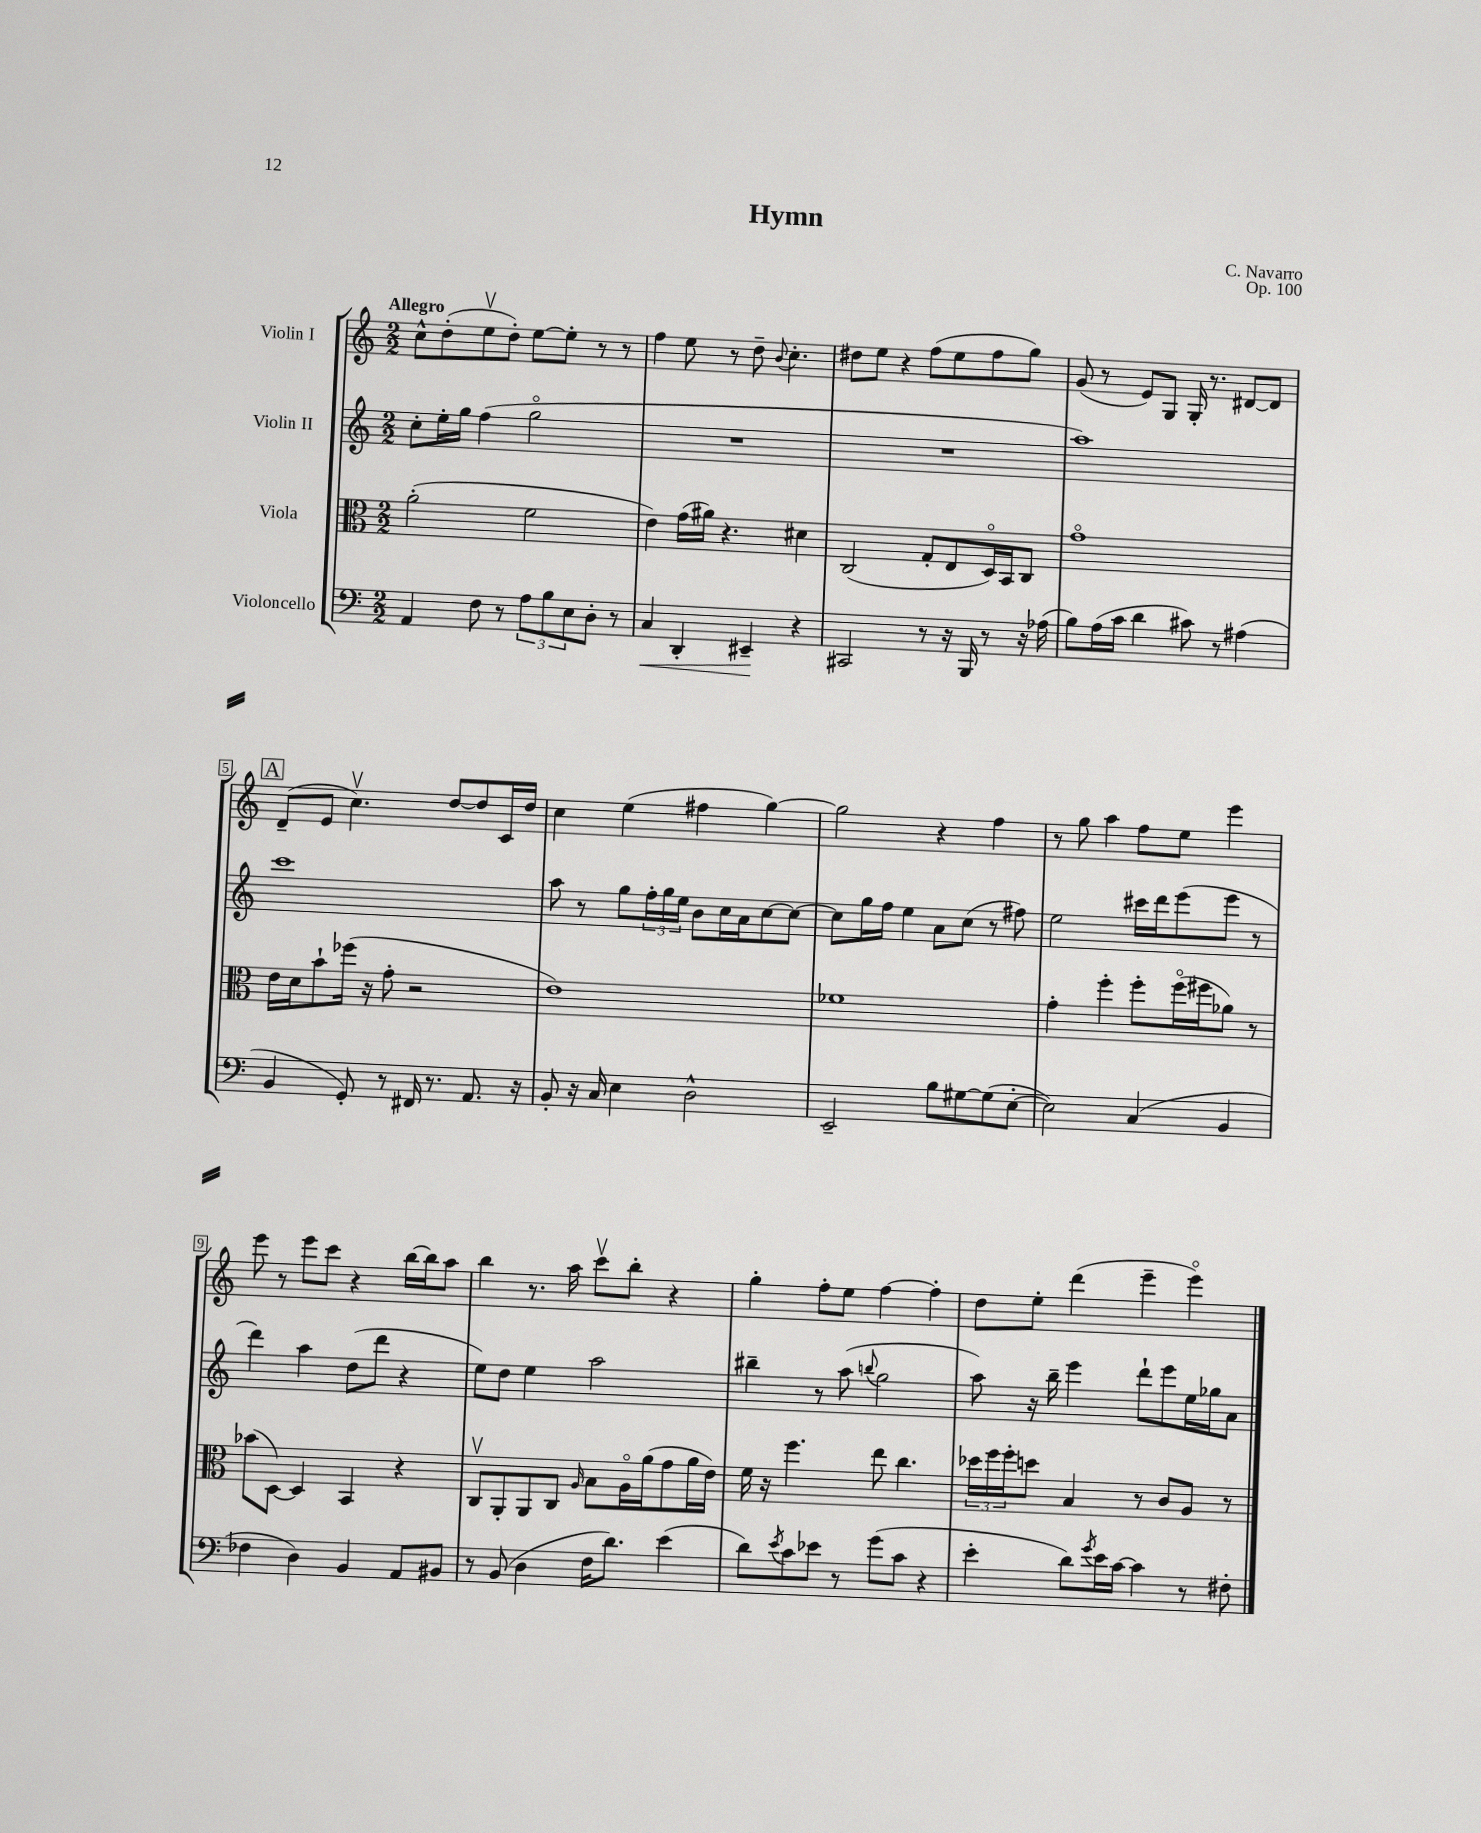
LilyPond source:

\header { title = "Hymn" composer = "C. Navarro" opus = "Op. 100" }
<<
\new StaffGroup <<
\new Staff = "s0" \with { instrumentName = "Violin I" } {
    \clef treble \key c \major \numericTimeSignature \time 2/2 \tempo "Allegro"
    c''8-^ d''8-.( e''8\upbow d''8-.) e''8~ e''8-. r8 r8 |
    f''4 e''8 r8 d''8-- \appoggiatura { b'8 } c''4.-. |
    dis''8 e''8 r4 f''8( e''8 f''8 g''8) |
    g'8( r8 e'8) g8 g16-. r8. dis'8~ dis'8 |
    \mark \markup { \box "A" } d'8--( e'8 c''4.\upbow) d''8~ d''8 c'16 d''16 |
    c''4 e''4( fis''4 g''4~) |
    g''2 r4 f''4 |
    r8 g''8 a''4 f''8 e''8 e'''4 |
    e'''8 r8 e'''8 c'''8 r4 b''16~ b''16 a''8 |
    b''4 r8. a''16 c'''8\upbow b''8-. r4 |
    g''4-. f''8-. e''8 f''4~ f''4-. |
    d''8 e''8-. d'''4( e'''4-- e'''4\flageolet) \bar "|." |
}
\new Staff = "s1" \with { instrumentName = "Violin II" } {
    \clef treble \key c \major \numericTimeSignature \time 2/2
    c''8-. e''16-. g''16 f''4( g''2\flageolet |
    R1 |
    R1 |
    a''1) |
    \mark \markup { \box "A" } c'''1 |
    a''8 r8 g''8 \tuplet 3/2 { f''16-. g''16 e''16 } b'8 c''16 a'16 c''8~ c''8~ |
    c''8 g''16 f''16 e''4 a'8 c''8( r8 fis''8) |
    e''2 cis'''16 d'''16 e'''8( e'''8 r8 |
    d'''4) a''4 d''8( d'''8 r4 |
    e''8) d''8 e''4 a''2 |
    bis''4-- r8 a''8( \appoggiatura { b''8 } g''2 |
    a''8) r16 b''16-- e'''4 d'''8-! e'''8 e''16 ges''16 a'8 \bar "|." |
}
\new Staff = "s2" \with { instrumentName = "Viola" } {
    \clef alto \key c \major \numericTimeSignature \time 2/2
    a'2-.( f'2 |
    e'4) g'16( ais'16) r4. dis'4 |
    c2( g8-. e8 d16\flageolet) b,16 c8 |
    g'1\flageolet |
    \mark \markup { \box "A" } e'16 d'16 b'8-! fes''16( r16 g'8-. r2 |
    e'1) |
    fes'1 |
    g'4-. f''4-. f''8-. f''16\flageolet( fis''16 aes'8) r8 |
    bes'8( d8~) d4 b,4 r4 |
    c8\upbow a,8-. a,8 c8 \grace { a16 } b8 a16\flageolet a'16( g'8 a'16 e'16) |
    f'16 r16 f''4. e''8 c''4. |
    \tuplet 3/2 { des''16 f''16 f''16-. } d''8 b4 r8 c'8 a8 r8 \bar "|." |
}
\new Staff = "s3" \with { instrumentName = "Violoncello" } {
    \clef bass \key c \major \numericTimeSignature \time 2/2
    a,4 f8 r8 \tuplet 3/2 { a8 b8 e8 } d8-. r8 |
    c4\< d,4-. eis,4--\! r4 |
    cis,2 r8 r16 b,,16 r8 r16 aes16( |
    b8) a16( c'16 d'4 cis'8) r8 ais4( |
    \mark \markup { \box "A" } b,4 g,8-.) r8 fis,16 r8. a,8. r16 |
    b,8-. r16 c16 e4 d2-^ |
    e,2-- b8 gis8~ gis8( e8~-. |
    e2) c4( b,4 |
    fes4 d4) b,4 a,8 bis,8 |
    r8 b,8( d4 f16 d'8.) e'4( |
    d'8) \acciaccatura { e'8 } c'8 ees'8 r8 g'8( c'8 r4 |
    e'4-. d'8) \acciaccatura { g'8 } e'16 c'16~ c'4 r8 fis8-. \bar "|." |
}
>>
>>
\layout { \context { \Score \override BarNumber.stencil = #(make-stencil-boxer 0.1 0.3 ly:text-interface::print) } }
